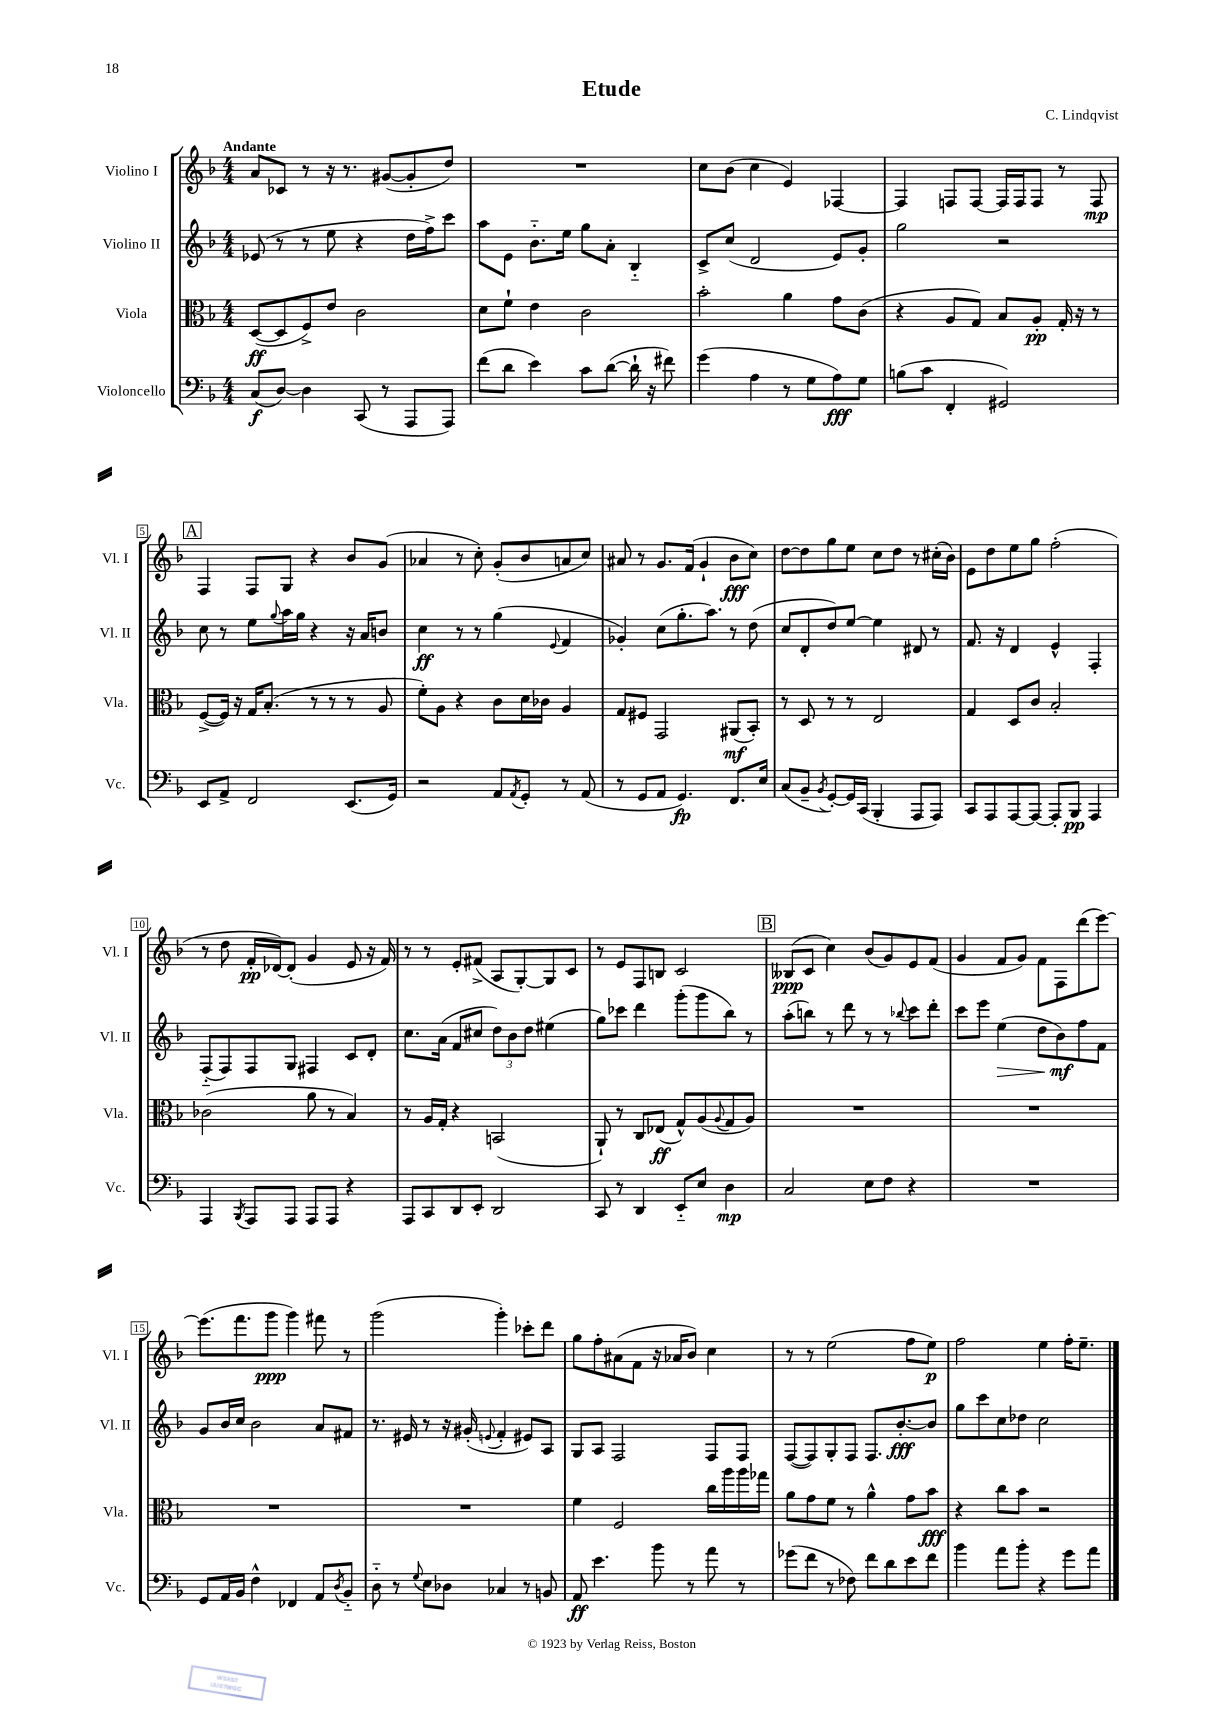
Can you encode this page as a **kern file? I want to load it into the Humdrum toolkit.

**kern	**dynam	**kern	**dynam	**kern	**dynam	**kern	**dynam
*part4	*part4	*part3	*part3	*part2	*part2	*part1	*part1
*staff4	*staff4	*staff3	*staff3	*staff2	*staff2	*staff1	*staff1
*I"Violoncello	*	*I"Viola	*	*I"Violino II	*	*I"Violino I	*
*I'Vc.	*	*I'Vla.	*	*I'Vl. II	*	*I'Vl. I	*
*clefF4	*	*clefC3	*	*clefG2	*	*clefG2	*
*k[b-]	*	*k[b-]	*	*k[b-]	*	*k[b-]	*
*M4/4	*	*M4/4	*	*M4/4	*	*M4/4	*
=1	=1	=1	=1	=1	=1	=1	=1
!	!	!	!	!	!	!LO:TX:a:B:t=Andante	!
(8C/L	f	([8D/L	ff	(8e-X/	.	8a/L	.
[8D/J)	.	8D/]	.	8r	.	8c-X/J	.
4D\]	.	8F^/)	.	8r	.	8r	.
.	.	8e/J	.	8ee\	.	16r	.
.	.	.	.	.	.	8.r	.
(8CC/	.	2c\	.	4r	.	.	.
8r	.	.	.	.	.	([8g#X/L	.
8AAA/L	.	.	.	16dd\LL	.	8g#'/]	.
.	.	.	.	16ff^\J)	.	.	.
8AAA/J)	.	.	.	8ccc\J	.	8dd/J)	.
=2	=2	=2	=2	=2	=2	=2	=2
(8f\L	.	8d\L	.	8aa\L	.	1r	.
8d\J	.	8f`\J	.	8e\J	.	.	.
4e\)	.	4e\	.	8.b-\L	.	.	.
.	.	.	.	16ee\Jk	.	.	.
8c\L	.	2c\	.	8gg\L	.	.	.
([8d\J	.	.	.	8a'\J	.	.	.
16d`\]	.	.	.	4B-/	.	.	.
16r	.	.	.	.	.	.	.
8f#X\)	.	.	.	.	.	.	.
=3	=3	=3	=3	=3	=3	=3	=3
(4g\	.	2b-'\	.	8c^/L	.	8cc\L	.
.	.	.	.	(8cc/J	.	(8b-\J	.
4A\	.	.	.	2d/	.	4cc\	.
8r	.	4a\	.	.	.	4e/)	.
8G\L	.	.	.	.	.	.	.
8A\)	fff	8g\L	.	8e/L)	.	[4F-X/	.
8G\J	.	(8c\J	.	8g'/J	.	.	.
=4	=4	=4	=4	=4	=4	=4	=4
(8Bn\L	.	4r	.	2gg\	.	4F-/]	.
8c\J	.	.	.	.	.	.	.
4FF'/	.	8A/L	.	.	.	8Fn/L	.
.	.	8G/J)	.	.	.	[8F/J	.
2GG#X/)	.	8B-/L	.	2r	.	16F/LL]	.
.	.	.	.	.	.	16F/J	.
.	.	8A'/J	pp	.	.	8F/J	.
.	.	16G'/	.	.	.	8r	.
.	.	16r	.	.	.	.	.
.	.	8r	.	.	.	8F/	mp
!!LO:LB:g=z
!!LO:REH:place=s1:t=A
=5	=5	=5	=5	=5	=5	=5	=5
8EE/L	.	([8F^/L	.	8cc\	.	4F/	.
8AA^/J	.	16F/Jk])	.	8r	.	.	.
.	.	16r	.	.	.	.	.
2FF/	.	16G/KL	.	8ee\L	.	8F/L	.
.	.	(8.B-'/J	.	.	.	.	.
.	.	.	.	8qqgg/	.	.	.
.	.	.	.	16aa\L	.	8G/J	.
.	.	.	.	16gg\JJ	.	.	.
.	.	8r	.	4r	.	4r	.
.	.	8r	.	.	.	.	.
(8.EE/L	.	8r	.	16r	.	8b-/L	.
.	.	.	.	16a/KL	.	.	.
.	.	8A/	.	8bn/J	.	(8g/J	.
16GG/Jk)	.	.	.	.	.	.	.
=6	=6	=6	=6	=6	=6	=6	=6
2r	.	8f'\L)	.	4cc\	ff	4a-X/	.
.	.	8A\J	.	.	.	.	.
.	.	4r	.	8r	.	8r	.
.	.	.	.	8r	.	8cc'\)	.
8AA/L	.	8c\L	.	(4gg\	.	(8g'/L	.
8qAA/	.	.	.	.	.	.	.
8GG'/J	.	16d\L	.	.	.	8b-/	.
.	.	16c-X\JJ	.	.	.	.	.
.	.	.	.	8qqe/	.	.	.
8r	.	4A/	.	4f/	.	8an/	.
(8AA/	.	.	.	.	.	8cc/J)	.
=7	=7	=7	=7	=7	=7	=7	=7
8r	.	8G/L	.	4g-X'/)	.	8a#X/	.
8GG/L	.	8F#X/J	.	.	.	8r	.
8AA/J	.	2GG/	.	(8cc\L	.	8.g/L	.
4.GG/)	fp	.	.	8.gg'\	.	.	.
.	.	.	.	.	.	(16f/Jk	.
.	.	.	.	.	.	4g`/	.
.	.	.	.	8.aa\J)	.	.	.
8.FF/L	.	(8AA#X/L	mf	8r	.	8b-\L	fff
.	.	8BB-'/J)	.	(8dd\	.	8cc\J)	.
16E/Jk	.	.	.	.	.	.	.
=8	=8	=8	=8	=8	=8	=8	=8
(8C/L	.	8r	.	8cc/L	.	[8dd\L	.
8BB-~/J	.	8D/	.	8d'/	.	8dd\]	.
8qBB-/	.	.	.	.	.	.	.
[8GG'/L)	.	8r	.	8dd/)	.	8gg\	.
16GG/L]	.	8r	.	[8ee/J	.	8ee\J	.
(16CC/JJ	.	.	.	.	.	.	.
4BBB-'/	.	2E/	.	4ee\]	.	8cc\L	.
.	.	.	.	.	.	8dd\J	.
8AAA/L	.	.	.	8d#X/	.	8r	.
8AAA/J)	.	.	.	8r	.	(16cc#X'\LL	.
.	.	.	.	.	.	16b-\JJ)	.
=9	=9	=9	=9	=9	=9	=9	=9
8CC/L	.	4G/	.	8.f/	.	8e\L	.
8AAA/	.	.	.	.	.	8dd\	.
.	.	.	.	16r	.	.	.
[8AAA/	.	8D/L	.	4d/	.	8ee\	.
8AAA/J_	.	8c/J	.	.	.	8gg\J	.
8AAA'/L]	.	2B-'/	.	4e^^/	.	(2ff'\	.
8BBB-/J	pp	.	.	.	.	.	.
4AAA/	.	.	.	4F'/	.	.	.
!!LO:LB:g=z
=10	=10	=10	=10	=10	=10	=10	=10
4AAA/	.	(2c-X\	.	(8F/L	.	8r	.
.	.	.	.	8F/)	.	8dd\	.
8qBBB-/	.	.	.	.	.	.	.
8AAA/L	.	.	.	8F/	.	16f'/LL	pp
.	.	.	.	.	.	[16d-X/J)	.
8AAA/J	.	.	.	8G/J	.	(8d-'/J]	.
8AAA/L	.	8a\	.	4F#X/	.	4g/	.
8AAA/J	.	8r	.	.	.	.	.
4r	.	4B-/)	.	8c/L	.	8e/	.
.	.	.	.	8d'/J	.	16r	.
.	.	.	.	.	.	16f/)	.
=11	=11	=11	=11	=11	=11	=11	=11
8AAA/L	.	8r	.	8.cc\L	.	8r	.
8CC/	.	16A/LL	.	.	.	8r	.
.	.	16G'/JJ	.	(16a\Jk	.	.	.
8DD/	.	4r	.	8f/L	.	8e'/L	.
8EE'/J	.	.	.	8cc#X/J	.	(8f#X^/J	.
2DD/	.	(2BBn/	.	12dd\L)	.	8A/L	.
.	.	.	.	12b-\	.	.	.
.	.	.	.	.	.	[8G'/)	.
.	.	.	.	12dd\J	.	.	.
.	.	.	.	(4ee#X\	.	8G/]	.
.	.	.	.	.	.	8c/J	.
=12	=12	=12	=12	=12	=12	=12	=12
8CC/	.	8AA`/)	.	8gg\L)	.	8r	.
8r	.	8r	.	8ccc-X\J	.	8e/L	.
4DD/	.	8C/L	.	4ddd\	.	8F/	.
.	.	(8E-X/J	ff	.	.	8Bn/J	.
8EE/L	.	8G^^/L)	.	(8ggg'\L	.	2c/	.
8E/J	.	(8A/	.	8ggg\	.	.	.
.	.	8qqA/	.	.	.	.	.
4D\	mp	8G/	.	8bb-\J)	.	.	.
.	.	8A/J)	.	8r	.	.	.
!!LO:REH:place=s1:t=B
=13	=13	=13	=13	=13	=13	=13	=13
2C/	.	1r	.	(8aa'\L	.	(8B--X/L	ppp
.	.	.	.	8bbn\J)	.	8c/J	.
.	.	.	.	8r	.	4cc\)	.
.	.	.	.	8ddd\	.	.	.
8E\L	.	.	.	8r	.	(8b-/L	.
8F\J	.	.	.	8r	.	8g/)	.
.	.	.	.	8qqbb-X/	.	.	.
4r	.	.	.	8ccc\L	.	8e/	.
.	.	.	.	8ddd'\J	.	(8f/J	.
=14	=14	=14	=14	=14	=14	=14	=14
1r	.	1r	.	8ccc\L	.	4g/	.
.	.	.	.	8eee\J	.	.	.
!	!	!	!	!	!LO:HP:b	!	!
.	.	.	.	(4ee\	>	8f/L	.
.	.	.	.	.	.	8g/J)	.
.	.	.	.	8dd\L	.	8f\L	.
.	.	.	.	8b-\)	mf	8F\	.
.	.	.	.	8ff\	]	(8ddd\	.
.	.	.	.	8f\J	.	[8eee\J)	.
!!LO:LB:g=z
=15	=15	=15	=15	=15	=15	=15	=15
8GG/L	.	1r	.	8g/L	.	(8.eee\L]	.
16AA/L	.	.	.	16b-/L	.	.	.
16BB-/JJ	.	.	.	16cc/JJ	.	8.fff\	.
4F^^\	.	.	.	2b-\	.	.	.
.	.	.	.	.	.	8ggg\J	ppp
4FF-X/	.	.	.	.	.	4ggg\)	.
8AA/L	.	.	.	8a/L	.	8fff#X\	.
8qD/	.	.	.	.	.	.	.
8BB-/J	.	.	.	8f#X/J	.	8r	.
=16	=16	=16	=16	=16	=16	=16	=16
8D\	.	1r	.	8.r	.	(2ggg\	.
8r	.	.	.	.	.	.	.
.	.	.	.	16e#X/	.	.	.
8qqG/	.	.	.	.	.	.	.
8E\L	.	.	.	8r	.	.	.
8D-X\J	.	.	.	16r	.	.	.
.	.	.	.	(16g#X'/	.	.	.
.	.	.	.	8qqen/	.	.	.
4C-X/	.	.	.	4f'/	.	4ggg'\)	.
8r	.	.	.	8e#X/L)	.	8ccc-X'\L	.
8BBn/	.	.	.	8A/J	.	8ddd\J	.
=17	=17	=17	=17	=17	=17	=17	=17
8AA/	ff	4f\	.	8G/L	.	8gg\L	.
4.e\	.	.	.	8A/J	.	8ff'\	.
.	.	2F/	.	2F/	.	(8a#X\	.
.	.	.	.	.	.	8f\J	.
8b-\	.	.	.	.	.	16r	.
.	.	.	.	.	.	16a-X/KL	.
8r	.	.	.	.	.	8b-/J)	.
8a\	.	16cc\LL	.	8F/L	.	4cc\	.
.	.	16aa\	.	.	.	.	.
8r	.	16aa\	.	8F/J	.	.	.
.	.	16gg-X\JJ	.	.	.	.	.
=18	=18	=18	=18	=18	=18	=18	=18
(8g-X\L	.	8a\L	.	([8F/L	.	8r	.
8f\J	.	8g\	.	8F/])	.	8r	.
8r	.	8f\J	.	8G'/	.	(2ee\	.
8F-X\)	.	8r	.	8F/J	.	.	.
8f\L	.	4a^^\	.	8.F/L	.	.	.
8d\	.	.	.	.	.	.	.
.	.	.	.	[8.b-'/	fff	.	.
8e\	.	8g\L	.	.	.	8ff\L	.
8f\J	.	8b-\J	fff	8b-/J]	.	8ee\J)	p
=19	=19	=19	=19	=19	=19	=19	=19
4b-\	.	4r	.	8gg\L	.	2ff\	.
.	.	.	.	8ccc\	.	.	.
8a\L	.	8cc\L	.	8cc\	.	.	.
8b-'\J	.	8b-\J	.	8dd-X\J	.	.	.
4r	.	2r	.	2cc\	.	4ee\	.
8g\L	.	.	.	.	.	16ff'\KL	.
.	.	.	.	.	.	8.ee~\J	.
8a\J	.	.	.	.	.	.	.
==	==	==	==	==	==	==	==
*-	*-	*-	*-	*-	*-	*-	*-
